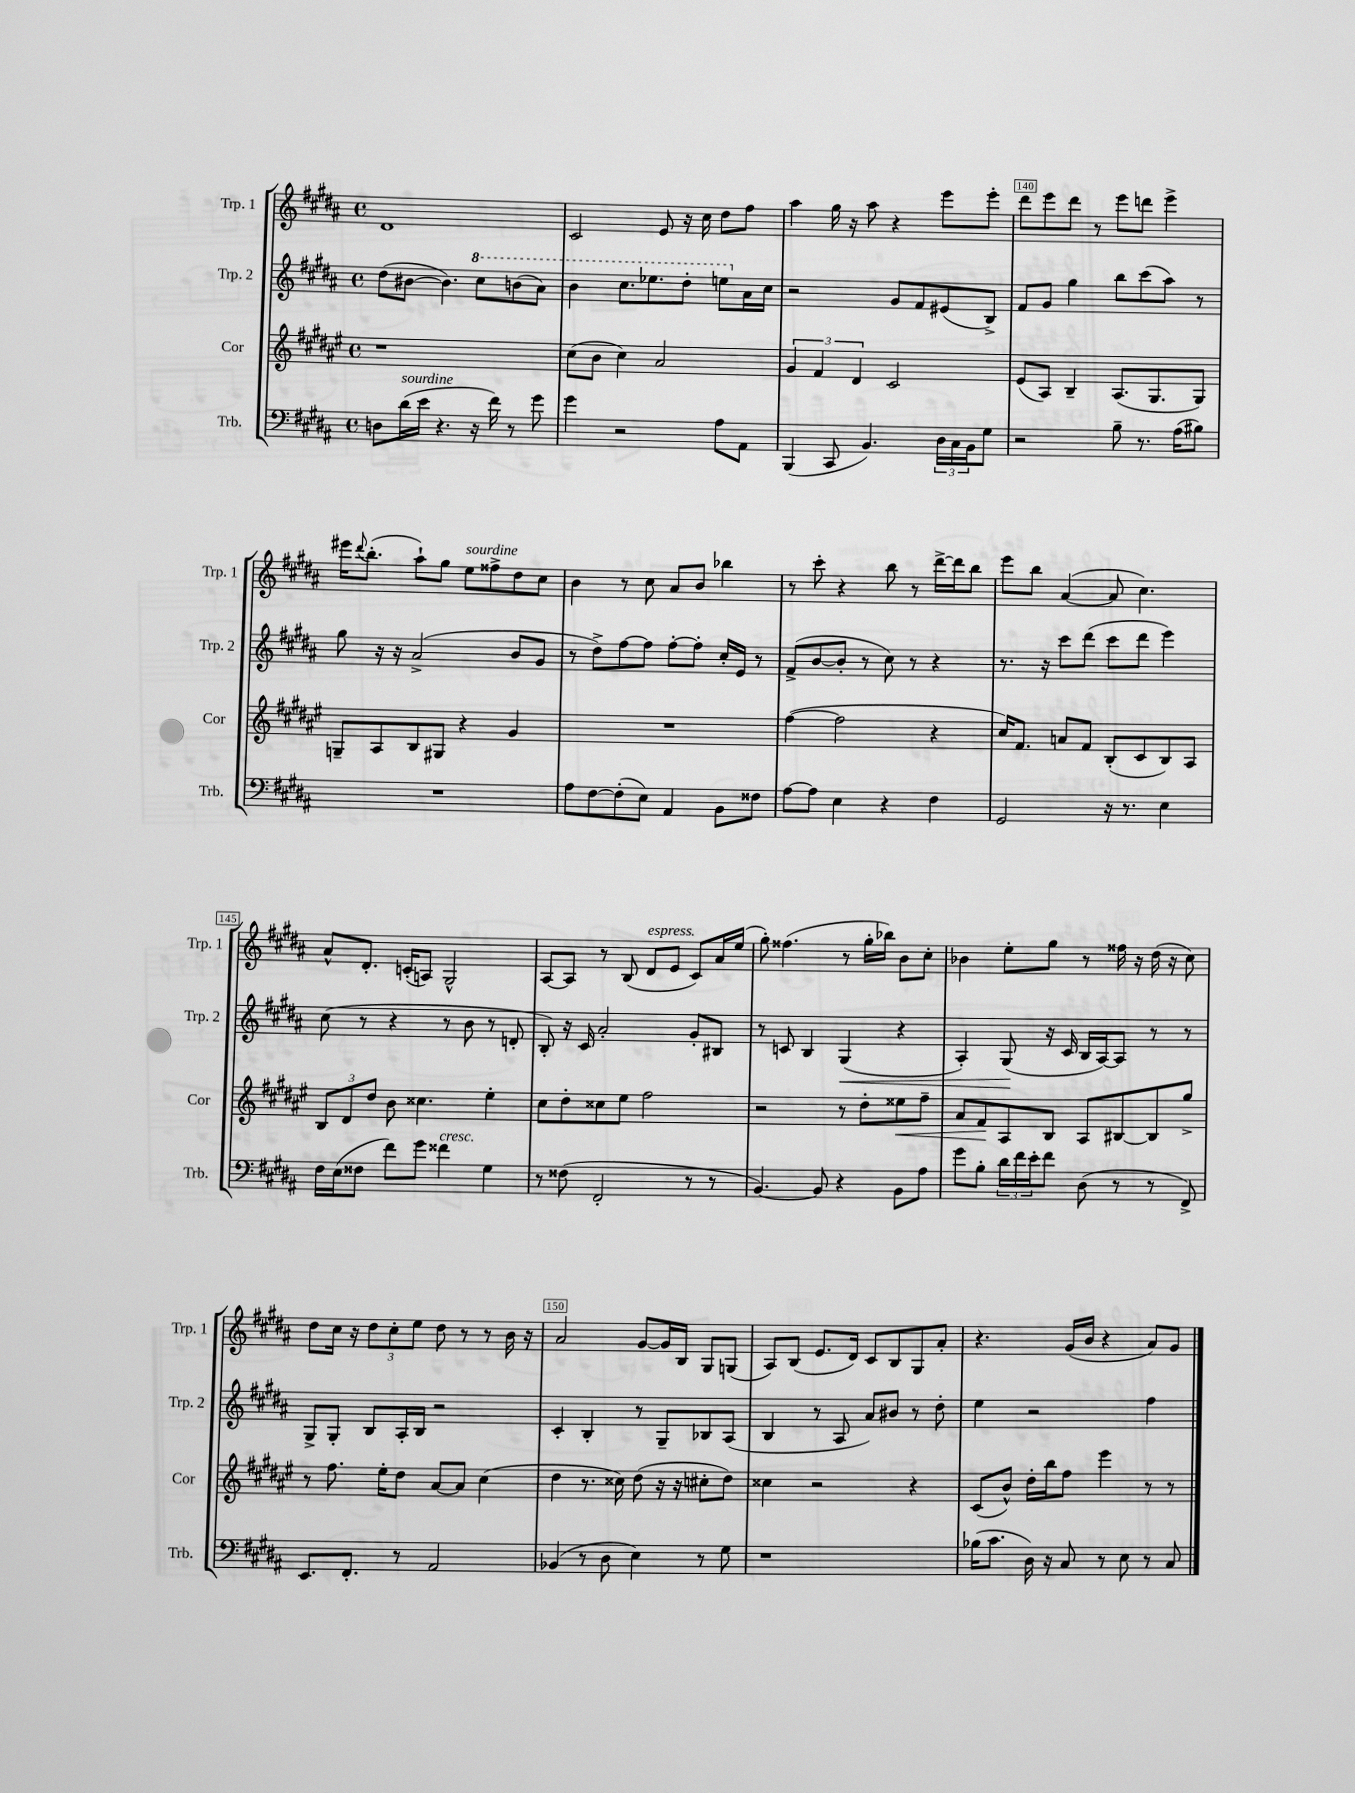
<<
\new StaffGroup <<
\new Staff = "s0" \with { instrumentName = "Trp. 1" shortInstrumentName = "Trp. 1" } {
    \clef treble \key b \major \defaultTimeSignature \time 4/4
    dis'1 |
    cis'2 e'8 r16 cis''16 dis''8 fis''8 |
    ais''4 gis''16 r16 ais''8 r4 e'''8 e'''8-. |
    dis'''8 e'''8 dis'''8 r8 e'''8 d'''8 e'''4-> |
    eis'''16 \appoggiatura { dis'''8 } b''8.-.( ais''8-!) gis''8 e''8^\markup { \italic "sourdine" } fisis''8-> dis''8 cis''8 |
    b'4 r8 cis''8 ais'8 b'8 bes''4 |
    r8 cis'''8-. r4 b''8 r8 dis'''16~-> dis'''16 b''8 |
    e'''8 b''8 ais'4~( ais'8 cis''4.) |
    ais'8-^ dis'8.-. c'16-.( a8) gis2-^ |
    ais8~ ais8 r8 b8( dis'8^\markup { \italic "espress." } e'8 cis'8) ais'16 e''16( |
    gis''8-.) fisis''4.( r8 gis''16-. bes''16) b'8 cis''8-. |
    bes'4 e''8-. gis''8 r8 fisis''16 r16 dis''16( r16 cis''8) |
    dis''8 cis''16 r16 \tuplet 3/2 { dis''8 cis''8-. e''8 } dis''8 r8 r8 b'16 r16 |
    ais'2 gis'8~ gis'16 b16 gis8 g8( |
    ais8) b8( e'8. dis'16) cis'8 b8 gis8 ais'8-. |
    r4. gis'16( b'16 r4 ais'8) gis'8 \bar "|." |
}
\new Staff = "s1" \with { instrumentName = "Trp. 2" shortInstrumentName = "Trp. 2" } {
    \clef treble \key b \major \defaultTimeSignature \time 4/4
    dis''8( bis'8~ bis'4.) \ottava #1 cis'''8 b''!8( ais''8) |
    b''4 cis'''8. ees'''8. dis'''8-. e'''8 \ottava #0 ais'16 cis''16 |
    r2 gis'8 fis'8 eis'8( b8->) |
    fis'8 gis'8 gis''4 b''8 cis'''8( ais''8) r8 |
    gis''8 r16 r16 ais'2->( b'8 gis'8 |
    r8 dis''8->) fis''8~ fis''8 fis''8~-. fis''8-. cis''16-. e'16 r8 |
    fis'8->( b'8~ b'8-. r8 cis''8) r8 r4 |
    r8. r16 cis'''8 dis'''8( cis'''8 dis'''8 e'''4) |
    cis''8( r8 r4 r8 b'8 r8 d'8-. |
    b8-.) r16 cis'16 ais'2-. gis'8-. bis8 |
    r8 c'8 b4 gis4\<( r4 |
    ais4-.) gis8\!( r16 cis'16 b16 ais16~) ais8 r8 r8 |
    gis8-> gis8-. b8 ais16-. b16 r2 |
    cis'4-. b4-. r8 gis8-- bes8 ais8( |
    b4 r8 ais8 ais'8) bis'8 r8 dis''8-. |
    e''4 r2 fis''4 \bar "|." |
}
\new Staff = "s2" \with { instrumentName = "Cor" shortInstrumentName = "Cor" } {
    \clef treble \key fis \major \defaultTimeSignature \time 4/4
    r1 |
    cis''8( b'8 cis''4) ais'2 |
    \tuplet 3/2 { gis'4 fis'4 dis'4 } cis'2 |
    eis'8( ais8) b4-- ais8.( gis8. gis8) |
    g8-- ais8 b8 gis8 r4 gis'4 |
    R1 |
    fis''4~( fis''2 r4 |
    cis''16) fis'8. a'8 fis'8 b8-.( cis'8 b8) ais8 |
    \tuplet 3/2 { b8 dis'8 dis''8 } b'8 cisis''4. eis''4-. |
    cis''8 dis''8-. cisis''8 eis''8 fis''2 |
    r2 r8 dis''8-. eisis''8\< fis''8-- |
    ais'8 fis'8\! ais8 b8 ais8 bis8~ bis8 gis''8-> |
    r8 fis''8. eis''16-. dis''8 ais'8~ ais'8 cis''4( |
    dis''4 r8. cisis''16) dis''8( r16 r16 cis''8-. dis''8) |
    cisis''4 r2 r4 |
    cis'8( b'8-^) dis''16-. b''16 fis''8 eis'''4 r8 r8 \bar "|." |
}
\new Staff = "s3" \with { instrumentName = "Trb." shortInstrumentName = "Trb." } {
    \clef bass \key b \major \defaultTimeSignature \time 4/4
    d8 dis'16^\markup { \italic "sourdine" }( e'16 r4. r16 fis'16) r8 gis'8 |
    gis'4 r2 ais8 ais,8 |
    b,,4( cis,8 b,4.) \tuplet 3/2 { dis16 cis16 b,16 } gis8 |
    r2 b8-- r8. ais16( bis8) |
    R1 |
    ais8 fis8~ fis8-.( e8) ais,4 b,8 fisis8 |
    ais8~ ais8 e4 r4 fis4 |
    gis,2 r16 r8. e4 |
    fis16 e16( fisis8 fis'8) gis'8 fisis'4^\markup { \italic "cresc." } gis4 |
    r8 fisis8( fis,2-. r8 r8 |
    b,4.~) b,8 r4 b,8 ais8 |
    gis'8 b8-. \tuplet 3/2 { dis'16 fis'16 e'16-. } fis'8 dis8( r8 r8 fis,8->) |
    e,8. fis,8.-. r8 ais,2 |
    bes,4( r8 dis8 e4) r8 gis8 |
    r1 |
    bes16( cis'8. dis16) r16 cis8 r8 e8 r8 cis8 \bar "|." |
}
>>
>>
\layout { \context { \Score currentBarNumber = #137 \override BarNumber.break-visibility = ##(#f #t #t) barNumberVisibility = #(every-nth-bar-number-visible 5) \override BarNumber.stencil = #(make-stencil-boxer 0.1 0.3 ly:text-interface::print) } }
